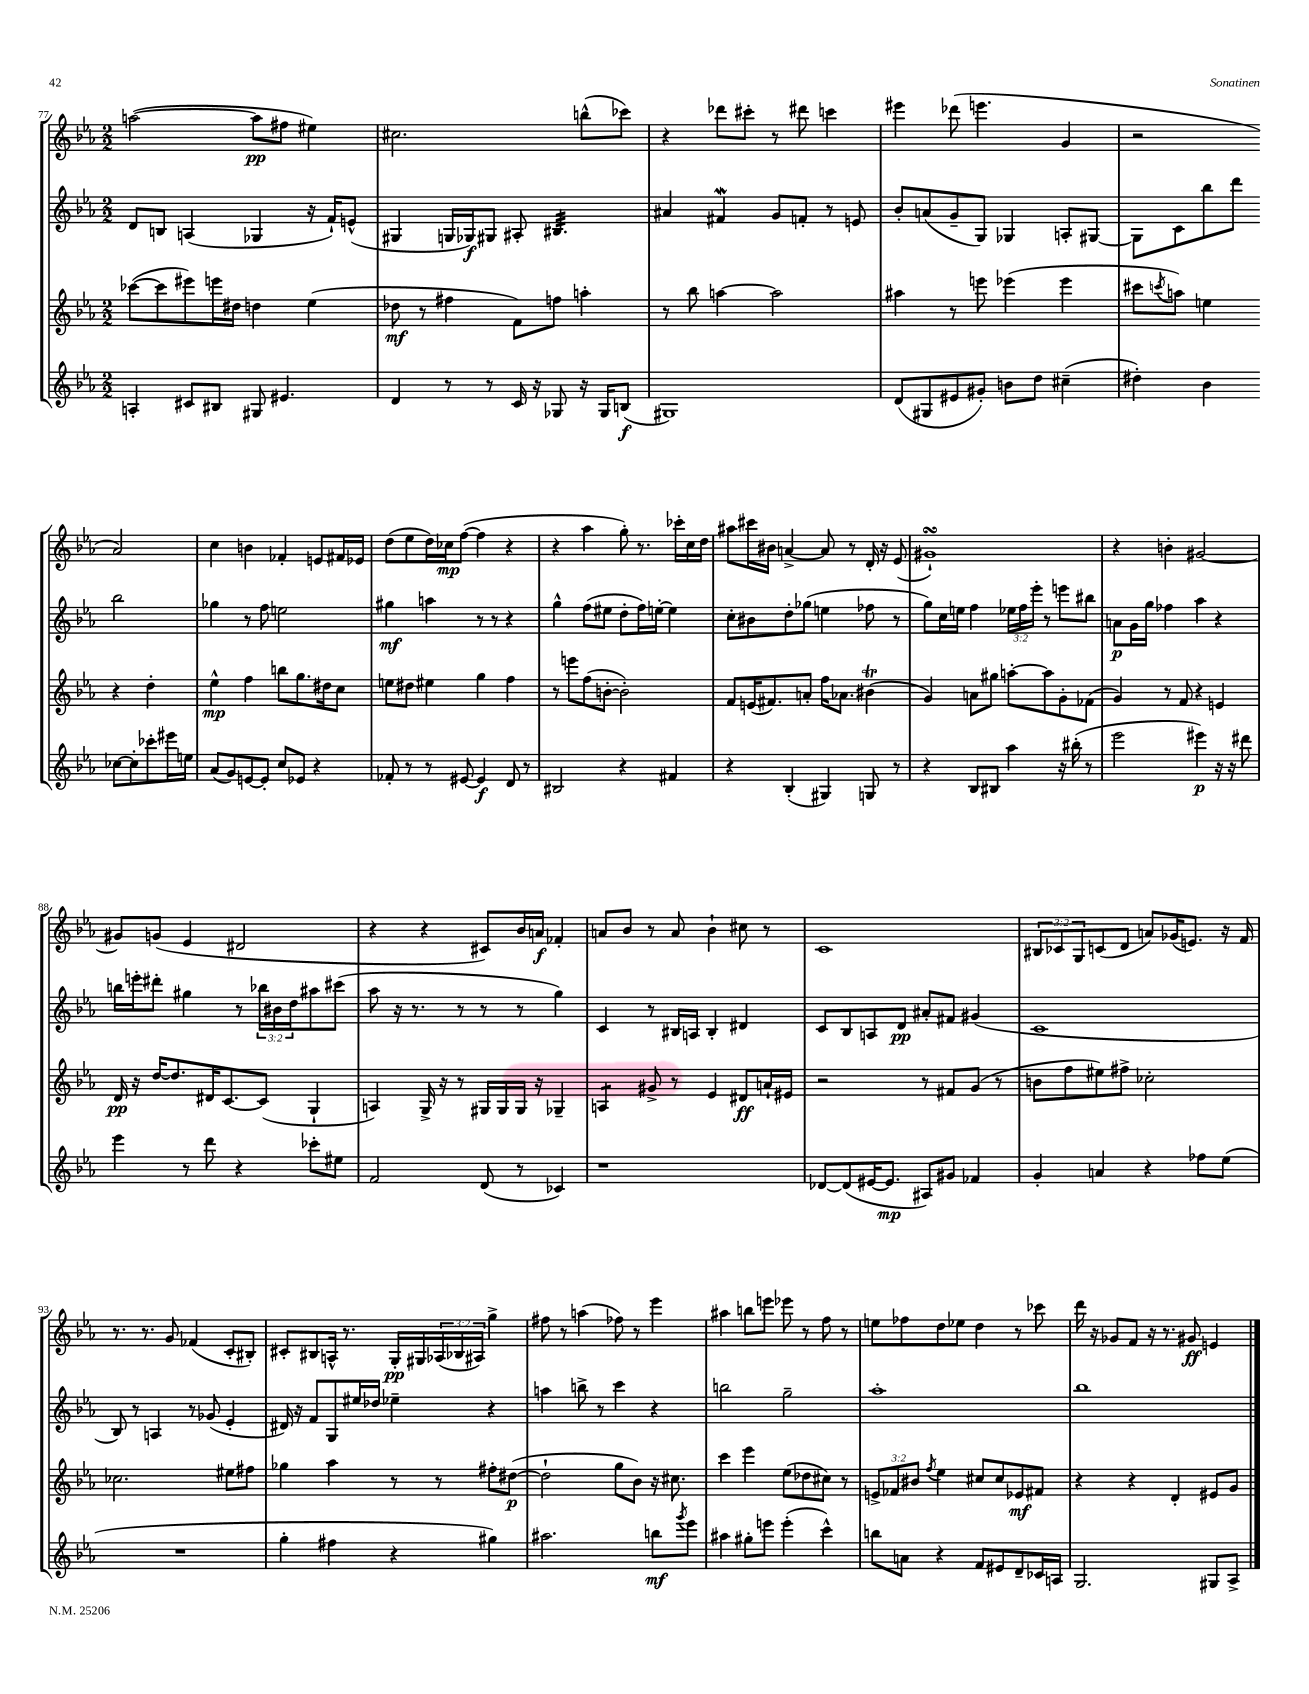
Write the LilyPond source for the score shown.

<<
\new StaffGroup <<
\new Staff = "s0" {
    \clef treble \key ees \major \numericTimeSignature \time 2/2 \override Staff.TupletNumber.text = #tuplet-number::calc-fraction-text
    a''2~( a''8\pp fis''8 eis''4) |
    cis''2. b''8-^( ces'''8) |
    r4 des'''8 cis'''8-. r8 dis'''8 c'''4 |
    eis'''4 des'''8( e'''4. g'4 |
    r2 aes'2) |
    c''4 b'4 fes'4-. e'8 fis'16 ees'16 |
    d''8( ees''8 d''16) ces''16\mp f''8~( f''4 r4 |
    r4 aes''4 g''8-.) r8. ces'''16-. c''16 d''16 |
    ais''8 cis'''16 bis'16 a'4~-> a'8 r8 d'16-. r16 ees'8( |
    gis'1-!\turn) |
    r4 b'4-. gis'2~ |
    gis'8 g'8( ees'4 dis'2 |
    r4 r4 cis'8) bes'16 a'16\f fes'4-. |
    a'8 bes'8 r8 a'8 bes'4-! cis''8 r8 |
    c'1 |
    \tuplet 3/2 { bis8 ces'8 g8 } c'8( d'8 a'8) ges'16( e'8.) r16 f'16 |
    r8. r8. g'8 fes'4( c'8-. bis8-.) |
    cis'8-. bis8 a16-^ r8. g16-.\pp gis16 \tuplet 3/2 { aes16( bes16 ais16) } g''4-> |
    fis''8 r8 a''4( fes''8) r8 ees'''4 |
    ais''4 b''8 e'''8 ees'''8 r8 f''8 r8 |
    e''8 fes''8 d''8 ees''8 d''4 r8 ces'''8 |
    d'''16 r16 ges'8 f'8 r16 r8. gis'8\ff e'4 \bar "|." |
}
\new Staff = "s1" {
    \clef treble \key ees \major \numericTimeSignature \time 2/2 \override Staff.TupletNumber.text = #tuplet-number::calc-fraction-text
    d'8 b8 a4( ges4 r16 f'16-!) e'8-^( |
    gis4 g16 ges16\f) gis8 ais8-. bis4.:32 |
    ais'4 fis'4\mordent g'8 f'8-. r8 e'8 |
    bes'8-. a'8( g'8-- g8) ges4 a8-. gis8~ |
    gis8 c'8 bes''8 d'''8 bes''2 |
    ges''4 r8 f''8 e''2 |
    gis''4\mf a''4 r8 r8 r4 |
    g''4-^ f''8( eis''8 d''8-. f''16) e''16~-. e''4 |
    c''8-. bis'8 d''8-. ges''8( e''4 fes''8 r8 |
    g''8) c''16 e''16 f''4 \tuplet 3/2 { ees''16 f''16 ees'''16-. } r8 e'''8 bis''8 |
    a'8\p g'16 g''16 fes''4 aes''4 r4 |
    b''16 e'''16-. dis'''8-. gis''4 r8 \tuplet 3/2 { bes''16 bis'16 d''16 } ais''8 cis'''8( |
    aes''8 r16 r8. r8 r8 r8 g''4) |
    c'4 r8 bis16 a16 bis4-. dis'4 |
    c'8 bes8 a8 d'8\pp ais'8-. fis'8 gis'4( |
    c'1 |
    bes8) r8 a4 r8 ges'8( ees'4-. |
    dis'16) r16 f'8 g8 eis''16 des''16 ees''4-- r4 |
    a''4 b''8-> r8 c'''4 r4 |
    b''2 g''2-- |
    aes''1-. |
    bes''1 \bar "|." |
}
\new Staff = "s2" {
    \clef treble \key ees \major \numericTimeSignature \time 2/2 \override Staff.TupletNumber.text = #tuplet-number::calc-fraction-text
    ces'''8~( ces'''8 eis'''8) e'''16 dis''16 d''4 ees''4( |
    des''8\mf r8 fis''4 f'8) f''8 a''4-. |
    r8 bes''8 a''4~ a''2 |
    ais''4 r8 e'''8 ees'''4( ees'''4 |
    cis'''8 \acciaccatura { c'''8 } a''8) e''4 r4 d''4-. |
    ees''4-^\mp f''4 b''8 g''8. dis''16 c''8 |
    e''8 dis''8 eis''4 g''4 f''4 |
    r8 e'''8 f''8( b'8~-. b'2-.) |
    f'8 e'16( fis'8.) a'8-. f''16 aes'8. bis'4\trill( |
    g'4) a'8 gis''8 a''8~-. a''8 g'8-. fes'8( |
    g'4) r8 f'8 r4 e'4 |
    d'16\pp r16 d''16~ d''8. dis'16 c'8.~ c'8( g4-! |
    a4) g16-> r16 r8 gis16 gis16 gis16 r16 ges4-- |
    a4:8 gis'8-> r8 ees'4 dis'8\ff a'16-! eis'16 |
    r2 r8 fis'8 g'8( r8 |
    b'8 f''8 eis''8) fis''8-> ces''2-. |
    ces''2. eis''8 fis''8 |
    ges''4 aes''4 r8 r8 fis''8-. dis''8~\p( |
    dis''2-! g''8 bes'8) r16 cis''8. |
    c'''4 ees'''4 ees''8( des''8 cis''8) r8 |
    \tuplet 3/2 { e'8-> fes'8 bis'8 } \acciaccatura { f''8 } ees''4 cis''8 cis''8 ees'8\mf fis'8 |
    r4 r4 d'4-. eis'8 g'8 \bar "|." |
}
\new Staff = "s3" {
    \clef treble \key ees \major \numericTimeSignature \time 2/2
    a4-. cis'8 bis8 gis8 eis'4. |
    d'4 r8 r8 c'16 r16 ges8 r16 ges16 b8\f( |
    gis1) |
    d'8( gis8 eis'8 gis'8-.) b'8 d''8 cis''4--( |
    dis''4-.) bes'4 ces''8~ ces''8-. ces'''8-. eis'''16 e''16 |
    aes'8( g'8) e'8~ e'8-. c''8 ees'8 r4 |
    fes'8-. r8 r8 eis'8~ eis'4\f d'8 r8 |
    bis2 r4 fis'4 |
    r4 bes4-.( gis4) g8 r8 |
    r4 bes8 bis8 aes''4 r16 bis''16-.( r8 |
    ees'''2 eis'''4\p) r16 r16 dis'''8 |
    ees'''4 r8 d'''8 r4 ces'''8-. eis''8 |
    f'2 d'8( r8 ces'4) |
    r1 |
    des'8~ des'8( eis'16~ eis'8.\mp ais8) gis'8 fes'4 |
    g'4-. a'4 r4 fes''8 ees''8( |
    R1 |
    g''4-. fis''4 r4 gis''4) |
    ais''2. b''8\mf \acciaccatura { g'''8 } ees'''8 |
    ais''4 gis''8-. e'''8 e'''4-.( c'''4-^) |
    b''8 a'8 r4 f'8 eis'8 d'8-- ces'16 a16 |
    g2. gis8 aes8-> \bar "|." |
}
>>
>>
\layout { \context { \Score currentBarNumber = #77 } }
